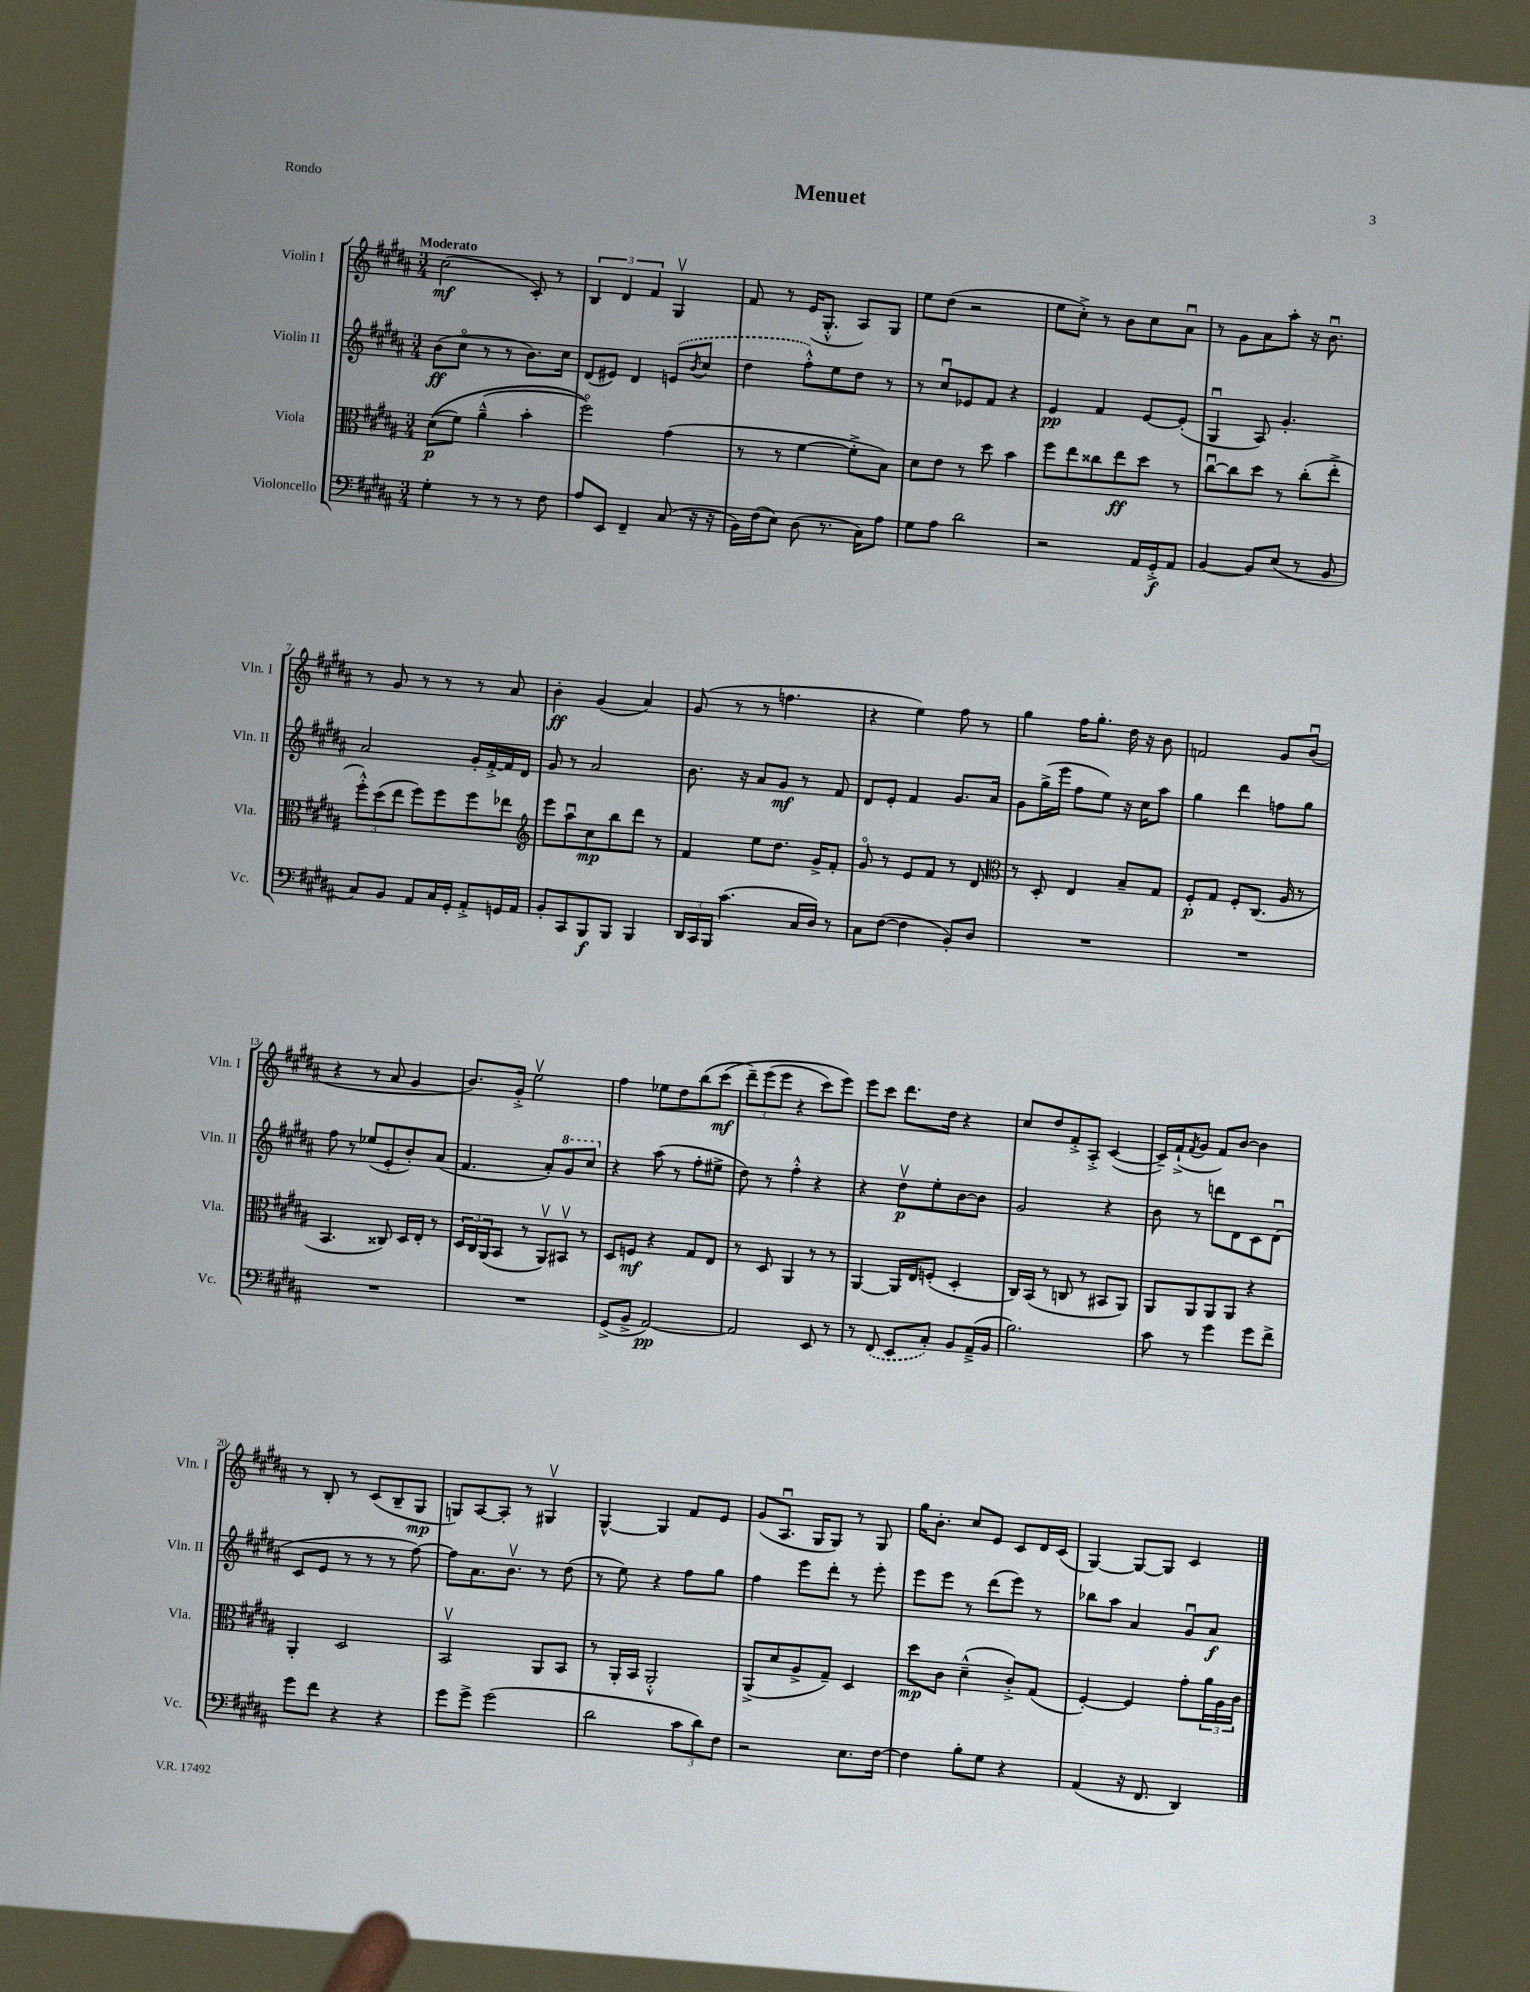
\header { title = "Menuet" piece = "Rondo" }
<<
\new StaffGroup <<
\new Staff = "s0" \with { instrumentName = "Violin I" shortInstrumentName = "Vln. I" } {
    \clef treble \key b \major \numericTimeSignature \time 3/4 \tempo "Moderato"
    cis''2\mf( cis'8-.) r8 |
    \tuplet 3/2 { b4 dis'4 fis'4 } gis4\upbow |
    fis'8 r8 e'16( gis8.-.-^ ais8) gis8 |
    e''8 dis''8( r2 |
    e''8 cis''8-.->) r8 b'8 cis''8 ais'8\downbow |
    r8 gis'8 ais'8 ais''8-. r16 b'8.\downbow |
    r8 gis'8 r8 r8 r8 ais'8 |
    b'4-.\ff gis'4( ais'4) |
    gis'8( r8 r8 f''4. |
    r4 e''4) fis''8 r8 |
    gis''4 fis''16 gis''8.-. dis''16 r16 b'8 |
    f'2 gis'8 b'8\downbow( |
    r4 r8 ais'8 gis'4 |
    b'8.) gis'16-.-> e''2\upbow |
    fis''4 ees''8 dis''8 b''8( cis'''8\mf\( |
    \tuplet 3/2 { dis'''8--) e'''8( e'''8 } r4 cis'''8) e'''8\) |
    e'''8 cis'''8 dis'''8. dis''16 r4 |
    cis''8 dis''8 fis'8-.-> ais8-.-> cis'4~( |
    cis'16--) fis'16-!->( \acciaccatura { fis'8 } gis'8 fis'8) b'8~ b'4 |
    r8 b8-. r8 cis'8( b8-- gis8\mp |
    g8) ais8~ ais8-. r8 gis4\upbow |
    gis4~-^ gis4 fis'8 e'8 |
    gis'8( ais8.\downbow gis16 gis8) r8 gis8 |
    gis''16 b'8.-. cis''8 e'8 cis'8 dis'16 cis'16( |
    gis4~) gis8~ gis8 cis'4 \bar "|." |
}
\new Staff = "s1" \with { instrumentName = "Violin II" shortInstrumentName = "Vln. II" } {
    \clef treble \key b \major \numericTimeSignature \time 3/4
    b'8\ff( cis''8\flageolet r8 r8 b'8.) cis''16 |
    dis'8( eis'8) dis'4 \once \slurDashed e'8( \acciaccatura { b'8 } cis''8 |
    dis''4 fis''8-.-^) e''8 dis''8 r8 |
    r8 cis''8\downbow ees'8 fis'8 r4 |
    e'4\pp fis'4 e'8~ e'8-.( |
    gis4\downbow ais8) gis'4.-. |
    ais'2 gis'16-. fis'16~-.-> fis'16 dis'16 |
    gis'8 r8 ais'2 |
    b'8. r16 ais'8 gis'8\mf r8 fis'8 |
    dis'8 e'8-. fis'4 gis'8. ais'16 |
    gis'8 gis''16->( e'''16 fis''8 e''8) r16 cis''16 ais''8 |
    gis''4 dis'''4 f''8 gis''8 |
    fis''8 r8 ees''8( e'8-. b'8-.) ais'8( |
    fis'4. ais'8-.) \ottava #1 gis''8 cis'''8 \ottava #0 |
    r4 ais''8( r8 fis''8-. eis''8-> |
    dis''8) r8 fis''4-.-^ r4 |
    r4 dis''8\upbow\p e''8-. b'8~ b'8 |
    gis'2 r4 |
    b'8 r8 d'''8 dis'8 cis'8 dis'8\downbow( |
    cis'8 e'8 r8 r8 r8 fis''8~) |
    fis''8 ais'8. b'8.\upbow r8 dis''8( |
    r8 e''8) r4 fis''8 gis''8 |
    fis''4 e'''8 dis'''8-. r8 e'''8-. |
    e'''8 e'''8 r8 dis'''8( e'''8) r8 |
    bes''8 ais''8 ais'4 gis'8\downbow ais'8\f \bar "|." |
}
\new Staff = "s2" \with { instrumentName = "Viola" shortInstrumentName = "Vla." } {
    \clef alto \key b \major \numericTimeSignature \time 3/4
    dis'8\p(\( fis'8) ais'4---^( b'4-. |
    fis''2\flageolet)\) gis'4( |
    r8 r8 fis'4~ fis'8-.-> b8) |
    dis'8 e'8 r8 dis''8 b'4 |
    fis''8 e''8 cisis''8 e''8\ff dis''8 r8 |
    cis''8~\downbow cis''8 dis''8 r8 cis''8-.( e''8-.-> |
    \tuplet 3/2 { fis''8-.-^) dis''8( e''8 } fis''8) fis''8 fis''8 ees''8 |
    \clef treble e'''8 ais''8\downbow cis''8\mp b''8 dis'''8 r8 |
    fis'4 e''8 dis''8. gis'16-> fis'8-. |
    gis'8\flageolet r8 e'8 fis'8 r8 dis'8 |
    \clef alto r8 dis8-. e4 b8-- gis8 |
    fis8-.\p gis8 fis8-. cis8.( ais16 r8 |
    b,4. cisis8) dis16 e16-. r8 |
    \tuplet 3/2 { dis16 cis16 ais,16( } b,8 r8 ais,8\upbow) bis,8\upbow r8 |
    dis8 f8\mf r4 gis8 e8 |
    r8 dis8 ais,4 r8 r8 |
    ais,4~ ais,16 e16 f8-.( dis4-. |
    cis16) b,16( r8 c8 r8 bis,8 ais,8) |
    ais,8 ais,8 ais,8 ais,8 r4 |
    ais,4-. dis2 |
    b,2\upbow ais,8 b,8 |
    r8 ais,16-. b,16 ais,2-.-^ |
    ais,8->( dis'8 ais8-> gis8--) dis4 |
    dis''8\mp cis'8 dis'4---^( cis'8-.->) gis8( |
    fis4~-.) fis4 gis'8-. \tuplet 3/2 { ais'16 ais16 cis'16 } \bar "|." |
}
\new Staff = "s3" \with { instrumentName = "Violoncello" shortInstrumentName = "Vc." } {
    \clef bass \key b \major \numericTimeSignature \time 3/4
    gis4-. r8 r8 r8 fis8 |
    ais8 e,8 fis,4-- cis8( r16 r16 |
    b,16) fis16( e8) dis8( r8. cis16) ais8 |
    gis8 ais8 dis'2 |
    r2 ais,16 gis,16-.->\f ais,8 |
    b,4~ b,8 e8( r8 b,8 |
    cis8) b,8 ais,8 cis16 gis,16-. ais,8-.-> g,16 ais,16 |
    b,8-. cis,8 b,,8\f b,,8 b,,4 |
    \tuplet 3/2 { dis,16 cis,16 b,,16 } cis'4.( cis16 dis16) r8 |
    cis8 fis8~( fis4 b,8-.) dis8 |
    R2. |
    R2. |
    R2. |
    R2. |
    gis,8->( b,8-> ais,2~\pp) |
    ais,2 e,8 r8 |
    r8 \once \slurDashed fis,8( e,8 cis8-.) b,8 ais,16--->( b,16 |
    b2.) |
    cis'8 r8 gis'4 gis'8 fis'8-> |
    gis'8 fis'8 r4 r4 |
    gis'8 gis'8-> gis'2( |
    dis'2 \tuplet 3/2 { cis'8 dis'8) fis8 } |
    r2 e8. fis16~ |
    fis4 b8-. gis8 r4 |
    ais,4( r16 fis,8. dis,4) \bar "|." |
}
>>
>>
